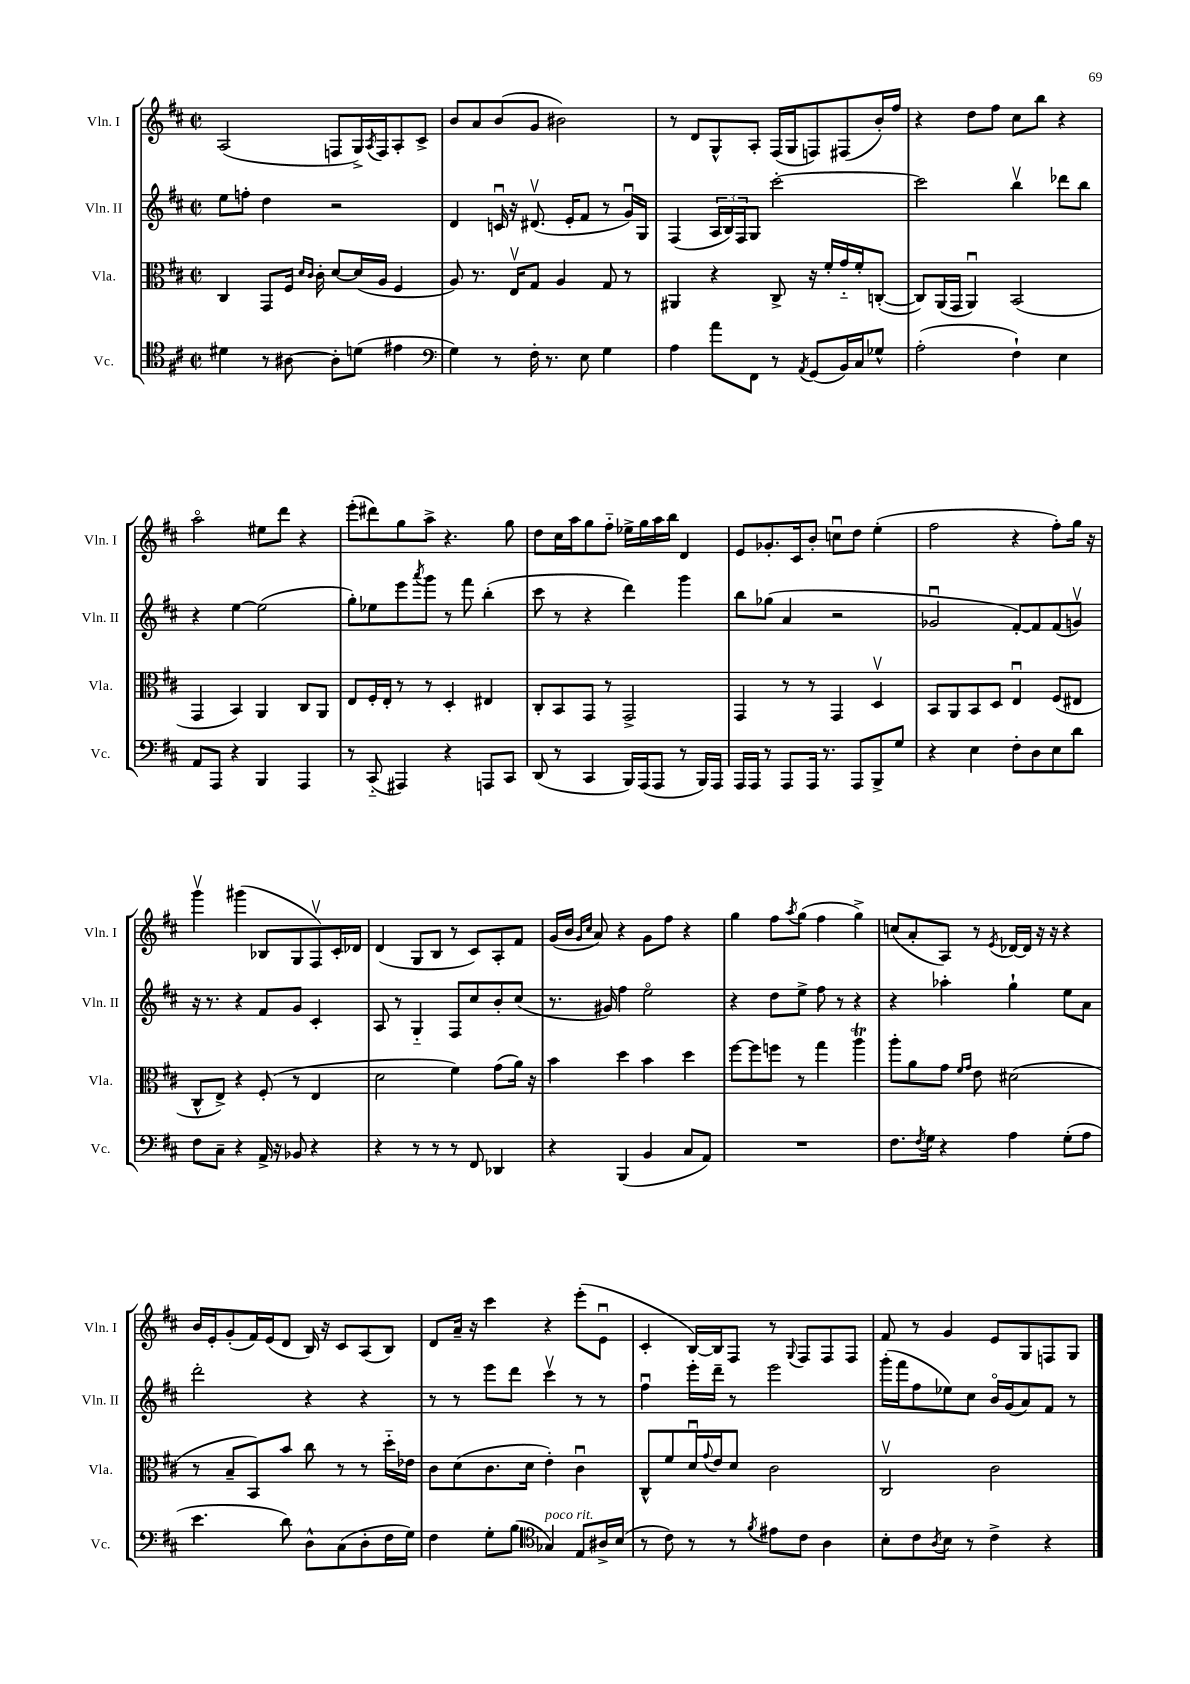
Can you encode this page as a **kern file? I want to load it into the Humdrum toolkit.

**kern	**kern	**kern	**kern
*staff4	*staff3	*staff2	*staff1
*clefC4	*clefC3	*clefG2	*clefG2
*k[f#c#]	*k[f#c#]	*k[f#c#]	*k[f#c#]
*M2/2	*M2/2	*M2/2	*M2/2
*met(c|)	*met(c|)	*met(c|)	*met(c|)
4d#\	4C#/	8ee\L	(2A/
.	.	8ff'\J	.
8r	8GG/L	4dd\	.
[8A#\	16F#/Jk	.	.
.	16qqd/LL	.	.
.	16qqc#/JJ	.	.
.	16c#'\	.	.
8A#'\]L	[8d/L	2r	8F/L
(8d\J	(16d/]L	.	16G^/L)
.	.	.	8qA/
.	16A/JJ	.	16F/J
4e#\	4F#/	.	8A'/
.	.	.	8c#^/J
=	=	=	=
*clefF4	*	*	*
4G\)	8A/)	4d/	8b/L
.	8.r	.	8a/
8r	.	16cu/	(8b/
.	16Ev/LK	16r	.
16F#'\	8G/J	(8.d#v/	8g/J
8.r	.	.	.
.	4A/	.	2b#\)
.	.	16e'/LK	.
8E\	.	8f#/J	.
4G\	8G/	8r	.
.	8r	16gu/LL)	.
.	.	16G/JJ	.
=	=	=	=
4A\	4AA#/	(4F#/	8r
.	.	.	8d/L
8a\L	4r	24A/LL	8G^^/
.	.	24B/)	.
.	.	24F#/J	.
8FF#\J	.	8G/J	8A'/J
8r	8C#^/	[2ccc#'\	(16F#/LL
.	.	.	16G/J
8qAA/	.	.	.
(8GG/L	16r	.	8F/)
.	16f#'/LL	.	.
16BB/L)	16g'~/	.	(8F#/
16C#/J	16f#'/J	.	.
8G-^^/J	([8C'/J	.	16b'/L)
.	.	.	16ff#/JJ
=	=	=	=
(2A'\	8C/]L)	2ccc#\]	4r
.	(16AA/L	.	.
.	16GG/JJ	.	.
.	4AAu/)	.	8dd\L
.	.	.	8ff#\J
4F#`\)	(2BB/	4bbv\	8cc#\L
.	.	.	8bb\J
4E\	.	8ddd-\L	4r
.	.	8bb\J	.
=	=	=	=
8AA/L	4GG/	4r	2aao\
8AAA/J	.	.	.
4r	4BB/)	[4ee\	.
4BBB/	4AA/	(2ee\]	8ee#\L
.	.	.	8ddd\J
4AAA/	8C#/L	.	4r
.	8AA/J	.	.
=	=	=	=
8r	8E/L	8gg'\L)	(8eee'\L
(8CC#'~/	16F#'/L	8ee-\	8ddd#\)
.	16E'/JJ	.	.
4AAA#/)	8r	8eee\	8gg\
.	.	8qaaa/	.
.	8r	8ggg\J	8aa^\J
4r	4D'/	8r	4.r
.	.	8fff#\	.
8AAA/L	4E#/	(4bb'\	.
8CC#/J	.	.	8gg\
=	=	=	=
(8DD/	8C#'/L	8ccc#\	8dd\L
8r	8BB/	8r	16cc#\L
.	.	.	16aa\J
4CC#/	8GG/J	4r	8gg\
.	8r	.	8ff#'~\J
16BBB/LL)	2GG^/	4ddd\)	16ee-^\LL
(16AAA/J	.	.	16gg\
8AAA/J	.	.	16aa\
.	.	.	16bb\JJ
8r	.	4ggg\	4d/
16BBB/LL)	.	.	.
16AAA/JJ	.	.	.
=	=	=	=
16AAA/LL	4GG/	8bb\L	8e/L
16AAA/JJ	.	.	.
8r	.	(8gg-\J	8.g-'/
8AAA/L	8r	4a/	.
.	.	.	16c#/k
16AAA/Jk	8r	.	8b'/J
8.r	.	.	.
.	4GG/	2r	8ccu\L
8AAA/L	.	.	8dd\J
8BBB^/	4Dv/	.	(4ee'\
8G/J	.	.	.
=	=	=	=
4r	8BB/L	2g-u/	2ff#\
.	8AA/	.	.
4E\	8BB/	.	.
.	8D/J	.	.
8F#'\L	4Eu/	[8f#'/L)	4r
8D\	.	8f#/]	.
8E\	(8F#/L	(8f#/	8ff#'\L)
8d\J	8E#/J	8gv/J)	16gg\Jk
.	.	.	16r
=	=	=	=
8F#\L	8C#^^/L	16r	4gggv\
.	.	8.r	.
8C#~\J	8E^/J)	.	.
4r	4r	4r	(4ggg#\
16AA^/	(8F#'/	8f#/L	8B-/L
16r	.	.	.
8BB-/	8r	8g/J	8G/
4r	4E/	4c#'/	8F#v/)
.	.	.	16c#'/L
.	.	.	16d-/JJ
=	=	=	=
4r	2d\	8A/	(4d/
.	.	8r	.
8r	.	4G'~/	8G/L
8r	.	.	8B/J
8r	4f#\)	8F#/L	8r
8FF#/	.	8cc#/	8c#/L)
4DD-/	(8g\L	8b'/	8A'/
.	16a\Jk)	(8cc#/J	8f#/J
.	16r	.	.
=	=	=	=
4r	4b\	8.r	(16g/LL
.	.	.	16b/JJ
.	.	.	16qqg/LL
.	.	.	16qqcc#/JJ
.	.	.	8a/)
.	.	16g#/)	.
(4BBB/	4dd\	4ff#\	4r
4BB/	4b\	2eeo\	8g\L
.	.	.	8ff#\J
8C#/L	4dd\	.	4r
8AA/J)	.	.	.
=	=	=	=
1r	[8ff#\L	4r	4gg\
.	8ff#\]	.	.
.	8ff\J	8dd\L	8ff#\L
.	.	.	8qaa/
.	8r	8ee^\J	(8gg\J
.	4gg\	8ff#\	4ff#\
.	.	8r	.
.	4aa\	4r	4gg^\)
=	=	=	=
8.F#\L	8aa'\L	4r	(8cc/L
.	8a\	.	8a'/
8qF#/	.	.	.
16G\Jk	.	.	.
4r	8g\J	4aa-'\	8A/J)
.	16qqf#/LL	.	.
.	16qqg/JJ	.	.
.	8e\	.	8r
.	.	.	8qe/
4A\	(2d#\	4gg`\	[16d-/LL
.	.	.	16d-/]JJ
.	.	.	16r
.	.	.	16r
(8G'\L	.	8ee\L	4r
8A\J	.	8a\J	.
=	=	=	=
4.e\	8r	2ddd'\	16b/LL
.	.	.	16e'/J
.	8B~/L	.	(8g'/
.	8BB/)	.	16f#/L)
.	.	.	(16e/J
8d\)	8b/J	.	8d/J
8D^^\L	8cc#\	4r	16B/)
.	.	.	16r
(8C#\	8r	.	8c#/L
8D'\	8r	4r	(8A/
16F#\L	16dd'~\LL	.	8B/J)
16G\JJ)	16e-\JJ	.	.
=	=	=	=
4F#\	8c#\L	8r	8d/L
.	(8d\	8r	16a~/Jk
.	.	.	16r
8G'\L	8.c#\	8eee\L	4ccc#\
(8B\J	.	8ddd\J	.
.	16d\Jk	.	.
*clefC4	*	*	*
4G-/)	4e'\)	4ccc#v\	4r
8E/L	4c#u\	8r	(8eee'\L
16A#^/L	.	8r	8eu\J
(16B/JJ	.	.	.
=	=	=	=
8r	8C#^^/L	4ff#u\	4c#'/
8c#\)	8f#/	.	.
8r	16du/L	16eee'\LL	[16B/LL)
.	8qqg/	.	.
.	16e/J	16ddd~\JJ	16B/]J
8r	8d/J	8r	8F#/J
8qf#/	.	.	.
8e#\L	2c#\	2eee\	8r
.	.	.	8qqG/
8c#\J	.	.	8F#/L
4A\	.	.	8F#/
.	.	.	8F#/J
=	=	=	=
8B'\L	2C#v/	(16ggg'\LL	8f#/
.	.	16fff#\J	.
8c#\	.	8ff#\	8r
8qA/	.	.	.
8B\J	.	8ee-\)	4g/
8r	.	8cc#\J	.
4c#^\	2c#\	16bo/LL	8e/L
.	.	(16g/J	.
.	.	8a/)	8G/
4r	.	8f#/J	8F/
.	.	8r	8G/J
==	==	==	==
*-	*-	*-	*-
